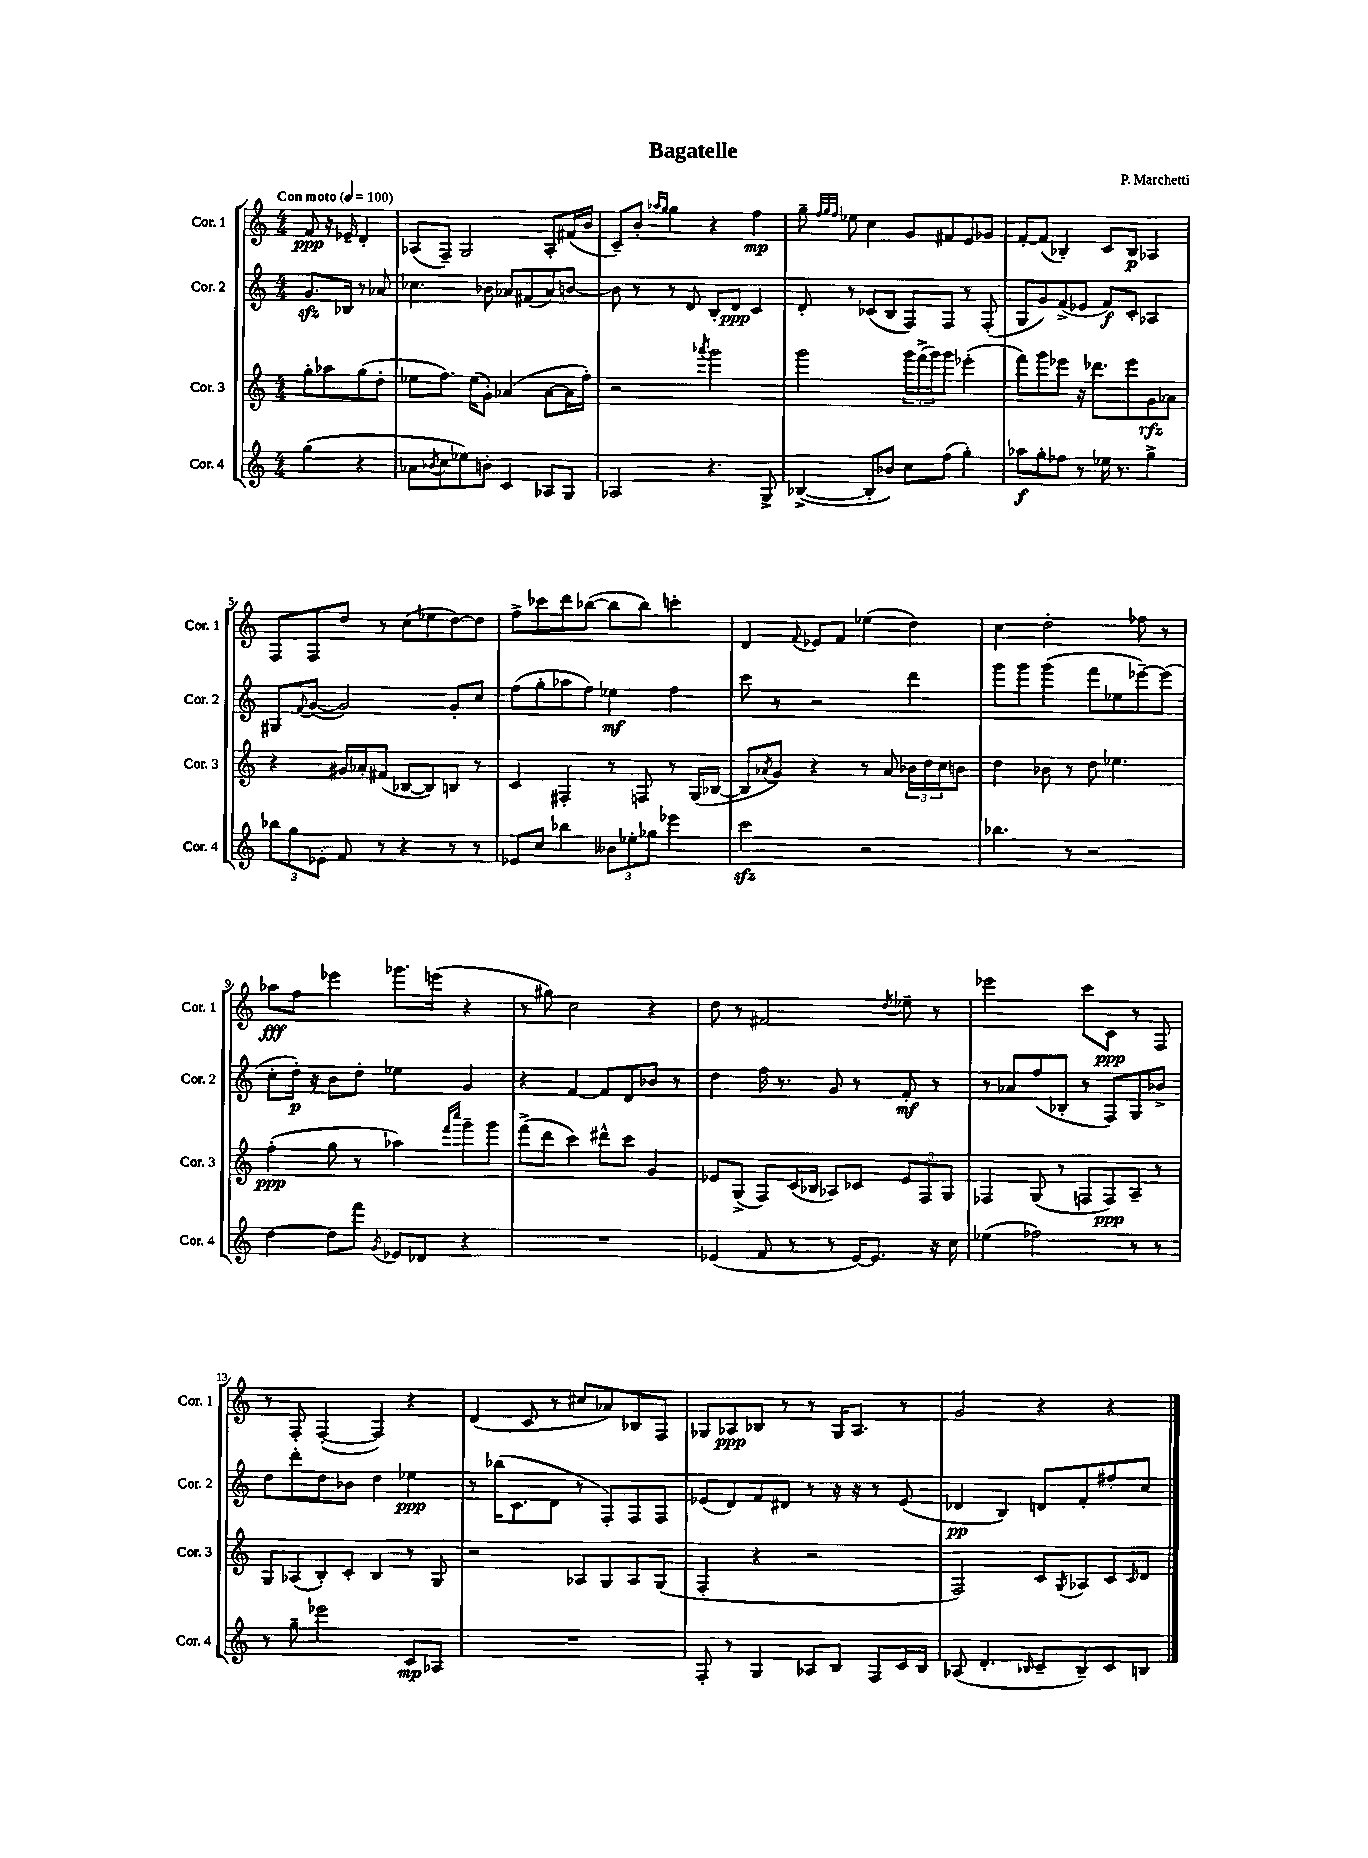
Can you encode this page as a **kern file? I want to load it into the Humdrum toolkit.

**kern	**dynam	**kern	**dynam	**kern	**dynam	**kern	**dynam
*part4	*part4	*part3	*part3	*part2	*part2	*part1	*part1
*staff4	*staff4	*staff3	*staff3	*staff2	*staff2	*staff1	*staff1
*I"Cor. 4	*	*I"Cor. 3	*	*I"Cor. 2	*	*I"Cor. 1	*
*I'Cor. 4	*	*I'Cor. 3	*	*I'Cor. 2	*	*I'Cor. 1	*
*clefG2	*	*clefG2	*	*clefG2	*	*clefG2	*
*k[]	*	*k[]	*	*k[]	*	*k[]	*
*M4/4	*	*M4/4	*	*M4/4	*	*M4/4	*
*MM100	*	*MM100	*	*MM100	*	*MM100	*
=	=	=	=	=	=	=	=
!	!	!	!	!	!	!LO:TX:a:B:t=Con moto	!
(4gg\	.	8gg'\L	.	8.gzz/L	.	8f/	ppp
.	.	8aa-X\	.	.	.	16r	.
.	.	.	.	16B-X/Jk	.	16e-X~/	.
4r	.	(8gg\	.	8r	.	4d'/	.
.	.	8dd'\J	.	8a-X/	.	.	.
=1	=1	=1	=1	=1	=1	=1	=1
8a-X\L	.	8ee-X\L	.	4.cc-X\	.	(8A-X/L	.
8qb-X/	.	.	.	.	.	.	.
8cc\	.	8.ff\J)	.	.	.	8F~/J)	.
8ee-X\)	.	.	.	.	.	2G/	.
.	.	(16ee-\KL	.	.	.	.	.
8bn'\J	.	8g'\J)	.	8b-X\	.	.	.
4c/	.	(4a-X/	.	8a-X/L	.	.	.
.	.	.	.	(8f#X/	.	.	.
8A-X/L	.	[8a-\L	.	8a-/)	.	8A-'/L	.
8G/J	.	16a-\L]	.	[8bn/J	.	(16f#X/L	.
.	.	16ff'\JJ)	.	.	.	16b/JJ	.
=2	=2	=2	=2	=2	=2	=2	=2
2A-X/	.	2r	.	8b\]	.	8c~/L)	.
.	.	.	.	8r	.	8b'/J	.
.	.	.	.	.	.	16qqaa-X/LL	.
.	.	.	.	.	.	16qqgg/JJ	.
.	.	.	.	8r	.	4gg\	.
.	.	.	.	8d/	.	.	.
.	.	8qaaa-X/	.	.	.	.	.
4.r	.	2ggg\	.	8B'/L	.	4r	.
.	.	.	.	8d/J	ppp	.	.
.	.	.	.	4c/	.	4ff\	mp
8G^/	.	.	.	.	.	.	.
=3	=3	=3	=3	=3	=3	=3	=3
([4B-X^/	.	2ggg\	.	8d'/	.	8gg~\	.
.	.	.	.	.	.	32qqff/LLL	.
.	.	.	.	.	.	32qqgg/	.
.	.	.	.	.	.	32qqff/JJJ	.
.	.	.	.	8r	.	8ee-X\	.
8B-'/L]	.	.	.	(8c-X/L	.	4cc\	.
8b-X/J)	.	.	.	8B/J	.	.	.
8cc\L	.	24ggg\LL	.	8F/L)	.	8g/L	.
.	.	(24fff^\	.	.	.	.	.
.	.	24ggg\J)	.	.	.	.	.
(8ff\J	.	8ggg\J	.	8F/J	.	8f#X/	.
4gg'\)	.	(4eee-X'\	.	8r	.	8e/	.
.	.	.	.	(8F'/	.	8g-X/J	.
=4	=4	=4	=4	=4	=4	=4	=4
8aa-X\L	f	8fff\L)	.	8G/L	.	[8f'/L	.
8gg'\	.	8ggg\	.	8g/)	.	(8f/J]	.
8ff-X\J	.	8eee-X\J	.	(8f^/	.	4B-X'/)	.
8r	.	16r	.	8e-X/J	.	.	.
.	.	8.ddd-X\L	.	.	.	.	.
16ee-X\	.	.	.	8f/L)	f	8c/L	.
8.r	.	.	.	.	.	.	.
.	.	8eee-\	.	8c'/J	.	8B-/J	p
4gg^\	.	8g\	rfz	4A-X/	.	4A-X/	.
.	.	8a-X\J	.	.	.	.	.
!!LO:LB:g=z
=5	=5	=5	=5	=5	=5	=5	=5
12bb-X\L	.	4r	.	8G#X/L	.	8F/L	.
12gg\	.	.	.	.	.	.	.
.	.	.	.	8qqf/	.	.	.
.	.	.	.	([8g/J	.	8F/	.
12e-X'\J	.	.	.	.	.	.	.
8f/	.	16g#X/LL	.	2g/])	.	8dd/J	.
.	.	16a-X'/J	.	.	.	.	.
8r	.	(8f#X/J	.	.	.	8r	.
4r	.	[8B-X/L	.	.	.	(8cc\L	.
.	.	8B-/])	.	.	.	8ee-X\	.
8r	.	8Bn/J	.	8g'/L	.	[8dd\)	.
8r	.	8r	.	8cc/J	.	8dd\J]	.
=6	=6	=6	=6	=6	=6	=6	=6
8e-X/L	.	4c/	.	(8ff\L	.	8ff^\L	.
8cc/J	.	.	.	8gg'\	.	8ccc-X\	.
4bb-X\	.	4F#X'/	.	8aa-X\	.	8ddd\	.
.	.	.	.	8ff\J)	.	([8bb-X\J	.
12b--X\L	.	8r	.	4ee-X\	mf	8bb-\L]	.
12ee-X'\	.	.	.	.	.	.	.
.	.	8Fn/	.	.	.	8bb-\J)	.
12gg-X\J	.	.	.	.	.	.	.
4eee-X\	.	8r	.	4ff\	.	4cccn'\	.
.	.	(16G/LL	.	.	.	.	.
.	.	[16B-X/JJ	.	.	.	.	.
=7	=7	=7	=7	=7	=7	=7	=7
2ccczz\	.	8B-/L]	.	8ccc\	.	4d/	.
.	.	8qa-X/	.	.	.	.	.
.	.	8g/J)	.	8r	.	.	.
.	.	.	.	.	.	8qqf/	.
.	.	4r	.	2r	.	8e-X/L	.
.	.	.	.	.	.	8f/J	.
2r	.	8r	.	.	.	(4ee-X\	.
.	.	8a-/	.	.	.	.	.
.	.	24b-X\LL	.	4ddd\	.	4dd\)	.
.	.	24dd\	.	.	.	.	.
.	.	24cc\J	.	.	.	.	.
.	.	8bn\J	.	.	.	.	.
=8	=8	=8	=8	=8	=8	=8	=8
4.bb-X\	.	4dd\	.	8ggg\L	.	4cc\	.
.	.	.	.	8ggg\J	.	.	.
.	.	8b-X\	.	(4ggg\	.	2dd'\	.
8r	.	8r	.	.	.	.	.
2r	.	8dd\	.	8fff\L	.	.	.
.	.	4.ee-X\	.	8ee-X\	.	.	.
.	.	.	.	[8eee-X~\)	.	8ff-X\	.
.	.	.	.	(8eee-\J]	.	8r	.
!!LO:LB:g=z
=9	=9	=9	=9	=9	=9	=9	=9
[4dd\	.	(4ff'\	ppp	8cc'\L	.	8aa-X\L	fff
.	.	.	.	16dd'\Jk)	p	8ff\J	.
.	.	.	.	16r	.	.	.
8dd\L]	.	8gg\	.	8b\L	.	4eee-X\	.
8fff\J	.	8r	.	8dd'\J	.	.	.
8qg/	.	.	.	.	.	.	.
8e-X/L	.	4aa-X\)	.	4ee-X\	.	8.ggg-X\L	.
8d-X/J	.	.	.	.	.	.	.
.	.	.	.	.	.	(16eeen\Jk	.
.	.	16qqfff/LL	.	.	.	.	.
.	.	16qqcccc/JJ	.	.	.	.	.
4r	.	8ggg~\L	.	4g/	.	4r	.
.	.	8ggg\J	.	.	.	.	.
=10	=10	=10	=10	=10	=10	=10	=10
1r	.	(8fff^\L	.	4r	.	8r	.
.	.	8ddd\J	.	.	.	8gg#X\)	.
.	.	4ccc\)	.	[4f/	.	2cc\	.
.	.	8ddd#X^^\L	.	8f/L]	.	.	.
.	.	8ccc\J	.	8d/	.	.	.
.	.	4g/	.	8b-X/J	.	4r	.
.	.	.	.	8r	.	.	.
=11	=11	=11	=11	=11	=11	=11	=11
(4e-X/	.	8e-X/L	.	4dd\	.	8dd\	.
.	.	(8G^/J	.	.	.	8r	.
8f/	.	8F/L)	.	16ff\	.	2f#X/	.
.	.	.	.	8.r	.	.	.
8r	.	(16c/L	.	.	.	.	.
.	.	16B-X/JJ	.	.	.	.	.
8r	.	8A-X/L)	.	8g/	.	.	.
[16e-/KL)	.	8c-X/J	.	8r	.	.	.
8.e-/J]	.	.	.	.	.	.	.
.	.	.	.	.	.	8qdd/	.
.	.	12e-/L	.	8f'/	mf	8ee-X~\	.
.	.	12F/	.	.	.	.	.
16r	.	.	.	8r	.	8r	.
.	.	12G/J	.	.	.	.	.
16cc\	.	.	.	.	.	.	.
=12	=12	=12	=12	=12	=12	=12	=12
(4ee-X\	.	4F-X/	.	8r	.	2eee-X\	.
.	.	.	.	8a-X/L	.	.	.
2ff-X\)	.	(8G/	.	(8ff/	.	.	.
.	.	8r	.	8B-X'/J	.	.	.
.	.	8Fn/L	.	8r	.	8ccc\L	.
.	.	8F/)	ppp	8F/L)	.	8c\J	ppp
8r	.	8A~/J	.	8G/	.	8r	.
8r	.	8r	.	8b-X^/J	.	8F/	.
!!LO:LB:g=z
=13	=13	=13	=13	=13	=13	=13	=13
8r	.	8G/L	.	8dd\L	.	8r	.
8gg~\	.	(8A-X/	.	8ddd'\	.	8F'/	.
2eee-X\	.	8B'/)	.	8dd\	.	([4F'/	.
.	.	8c'/J	.	8b-X\J	.	.	.
.	.	4B/	.	4dd\	.	4F/])	.
8c/L	mp	8r	.	4ee-X\	ppp	4r	.
8A-X/J	.	8G/	.	.	.	.	.
=14	=14	=14	=14	=14	=14	=14	=14
1r	.	2r	.	8r	.	(4d/	.
.	.	.	.	(16bb-X\KL	.	.	.
.	.	.	.	8.c\	.	.	.
.	.	.	.	.	.	8c/	.
.	.	.	.	8d\J	.	8r	.
.	.	8A-X/L	.	8r	.	8cc#X/L	.
.	.	8G/	.	8F'/L)	.	8a-X/)	.
.	.	8A-/	.	8F/	.	8B-X/	.
.	.	(8G/J	.	8F/J	.	8F/J	.
=15	=15	=15	=15	=15	=15	=15	=15
8F'/	.	4F'/	.	(8e-X/L	.	8G-X/L	.
8r	.	.	.	8d/)	.	8A-X/	ppp
4G/	.	4r	.	8f/	.	8B-X/J	.
.	.	.	.	8d#X/J	.	8r	.
8A-X/L	.	2r	.	8r	.	8r	.
8B/J	.	.	.	16r	.	16G-/KL	.
.	.	.	.	16r	.	8.A-/J	.
8F/L	.	.	.	8r	.	.	.
16c/L	.	.	.	(8e-/	.	8r	.
16B/JJ	.	.	.	.	.	.	.
=16	=16	=16	=16	=16	=16	=16	=16
(8A-X/	.	2F/)	.	4d-X/	pp	2g/	.
4.d'/	.	.	.	.	.	.	.
.	.	.	.	4B/)	.	.	.
16qqB-X/	.	.	.	.	.	.	.
8c~/L	.	8c/L	.	8dn/L	.	4r	.
.	.	8qG/	.	.	.	.	.
8B-~/)	.	8A-X/	.	8f'/	.	.	.
8c/	.	8c/	.	8ff#X'/	.	4r	.
.	.	16qqc/	.	.	.	.	.
8Bn/J	.	8d/J	.	8cc/J	.	.	.
==	==	==	==	==	==	==	==
*-	*-	*-	*-	*-	*-	*-	*-
